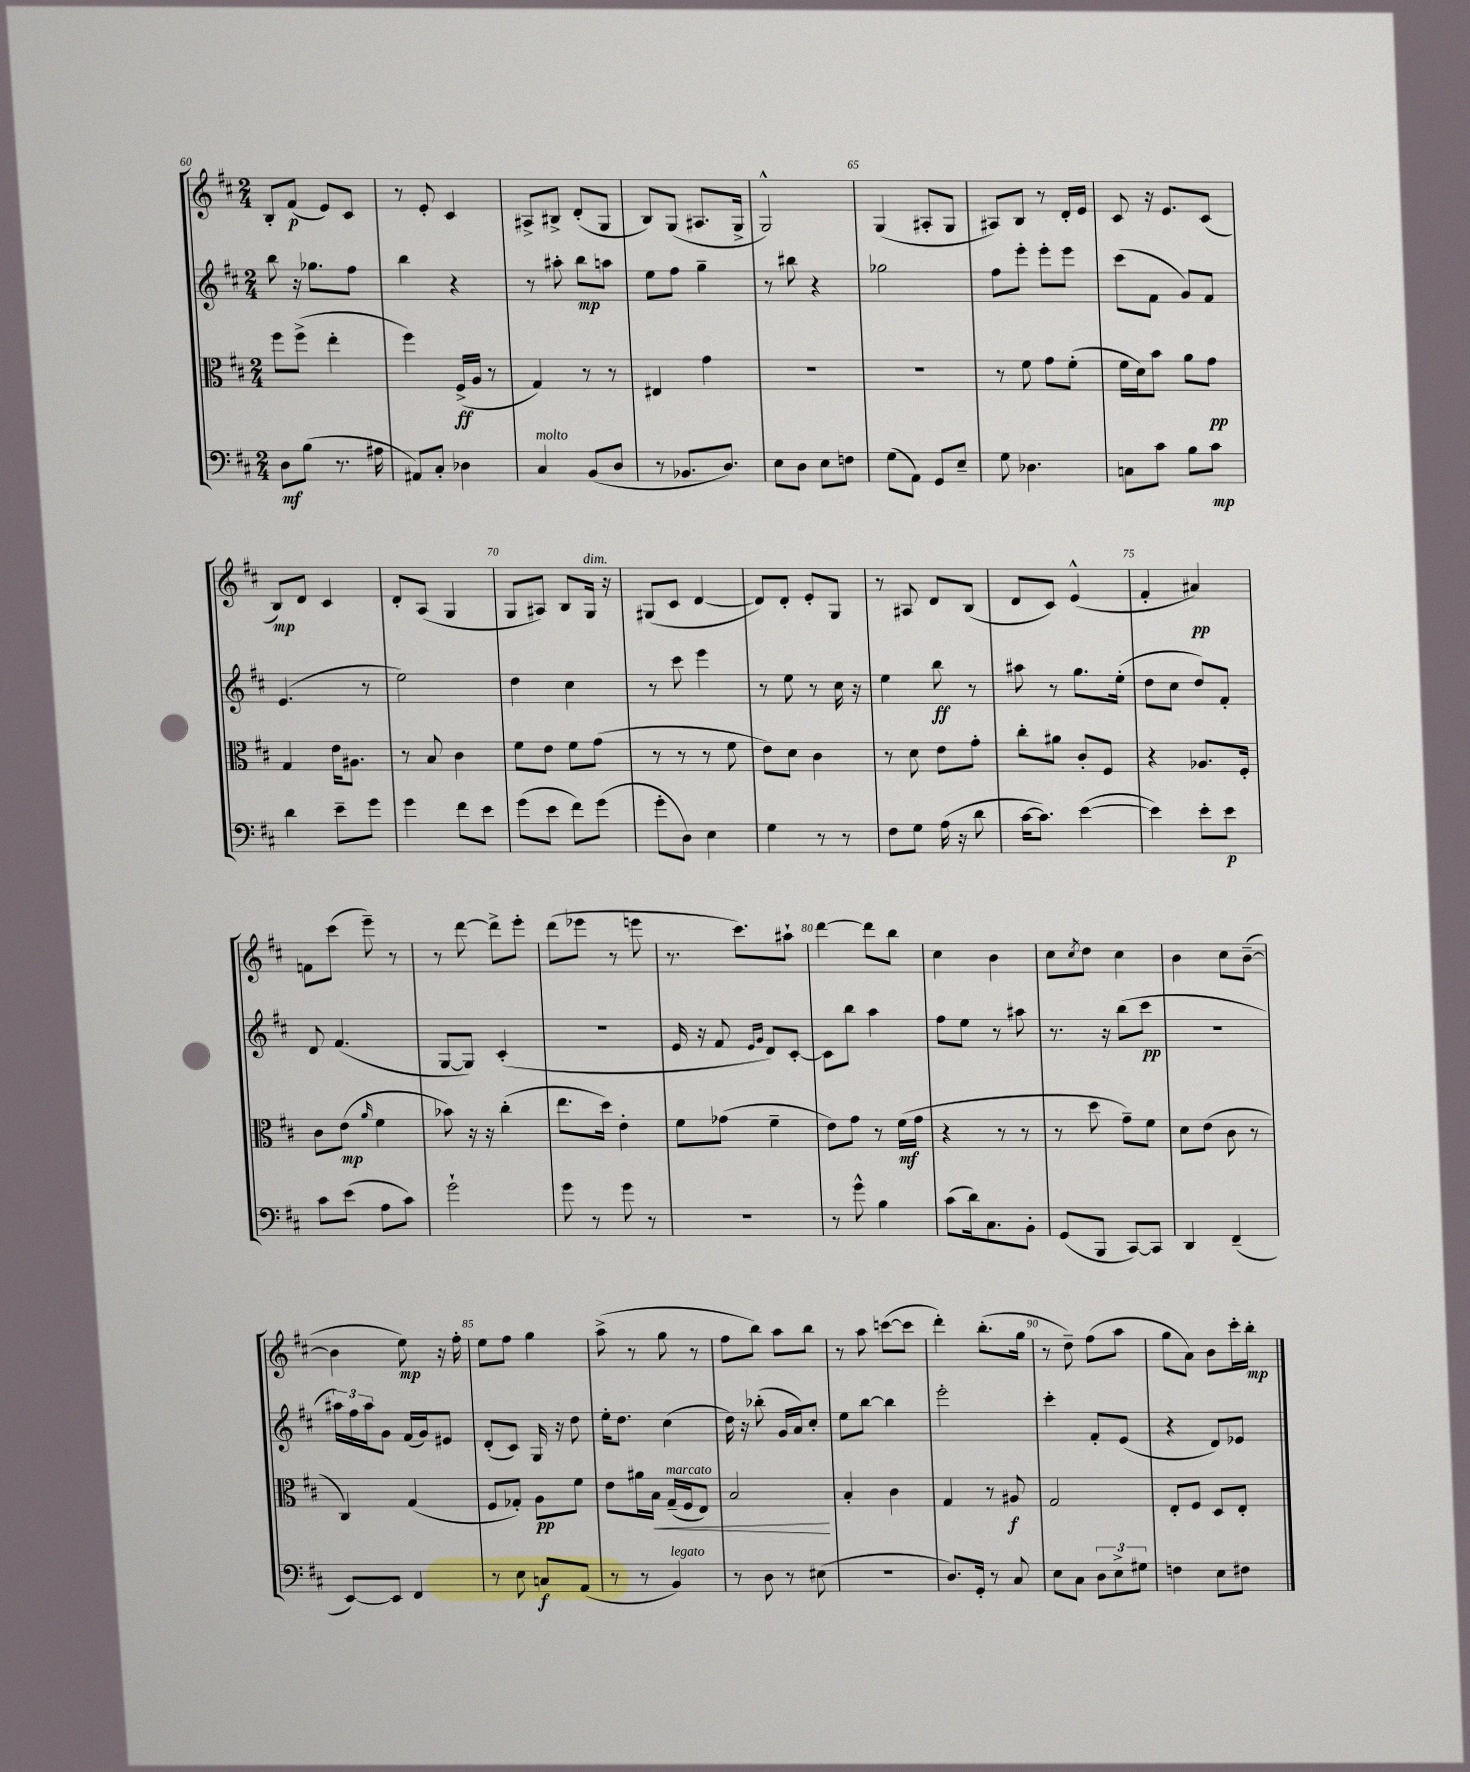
<<
\new StaffGroup <<
\new Staff = "s0" {
    \clef treble \key d \major \numericTimeSignature \time 2/4
    b8-. fis'8\p( e'8) cis'8 |
    r8 e'8-. cis'4 |
    ais8-> bis8-> d'8-.( g8 |
    b8) g8( ais8. g16-> |
    g2-^) |
    g4( ais8-. g8 |
    ais8) b8 r8 d'16-. e'16 |
    cis'8 r16 e'8. cis'8( |
    b8\mp) d'8 cis'4 |
    d'8-. a8( g4 |
    g8 ais8) b8 g16^\markup { \italic "dim." } r16 |
    gis8( cis'8 d'4~ |
    d'8) d'8-. e'8-. g8 |
    r8 ais8 d'8 b8( |
    d'8 cis'8) e'4-^( |
    fis'4-. ais'4\pp) |
    f'8 cis'''8( e'''8--) r8 |
    r8 d'''8~ d'''8-> e'''8-. |
    d'''8( ees'''8 r8 e'''8 |
    r8. cis'''8.) ais''8-! |
    d'''4~ d'''8 b''8 |
    cis''4 b'4 |
    cis''8 \acciaccatura { cis''8 } d''8 cis''4 |
    b'4 cis''8 b'8~--( |
    b'4 e''8\mp) r16 fis''16-. |
    e''8 fis''8 g''4 |
    a''8->( r8 g''8 r8 |
    fis''8 b''8) a''8 b''8 |
    r8 a''8 c'''8~( c'''8 |
    d'''4-.) b''8.-.( g''16 |
    r8 d''8--) fis''8( a''8 |
    g''8 a'8) b'8 cis'''16-. b''16-.\mp \bar "|." |
}
\new Staff = "s1" {
    \clef treble \key d \major \numericTimeSignature \time 2/4
    b''8 r16 ges''8. fis''8 |
    b''4 r4 |
    r8 ais''8-. b''8\mp a''8 |
    e''8 fis''8 g''4-- |
    r8 bis''8 r4 |
    ges''2 |
    fis''8 e'''8-. e'''8-. e'''8 |
    cis'''8( fis'8 g'8) fis'8 |
    e'4.( r8 |
    e''2) |
    d''4 cis''4 |
    r8 cis'''8 e'''4 |
    r8 e''8 r8 cis''16 r16 |
    e''4 b''8\ff r8 |
    ais''8 r8 g''8. e''16-.( |
    d''8 cis''8 d''8) fis'8-. |
    d'8 fis'4.( |
    g8~ g8) cis'4-.( |
    R2 |
    e'16 r16 fis'8 \grace { e'16 g'16 } d'8) cis'8~-. |
    cis'8 b''8 a''4 |
    fis''8 e''8 r8 ais''8 |
    r8. r16 b''8( cis'''8\pp |
    R2 |
    \tuplet 3/2 { ais''16) fis''16 ais''16 } g'8 fis'16( g'16) eis'8 |
    d'8-.( cis'8) g16 r16 d''8 |
    e''16-. d''8. cis''4( |
    d''16) r16 bes''8-.( g'16 a'16) cis''8-. |
    e''8 b''8~ b''4 |
    e'''2-. |
    cis'''4-. fis'8-. e'8( |
    r4 d'8) ees'8 \bar "|." |
}
\new Staff = "s2" {
    \clef alto \key d \major \numericTimeSignature \time 2/4
    fis''8 fis''8->( e''4-. |
    fis''4) fis16->\ff( a16 r8 |
    g4) r8 r8 |
    eis4 g'4 |
    R2 |
    r2 |
    r8 fis'8 g'8 fis'8-.( |
    fis'16 d'16) b'8 a'8 g'8\pp |
    g4 e'16 ais8. |
    r8 b8 cis'4 |
    fis'8 e'8 fis'8 g'8( |
    r8 r8 r8 fis'8 |
    e'8) d'8 cis'4 |
    r8 d'8 e'8 g'8-. |
    cis''8-. ais'8 cis'8-. fis8 |
    r4 aes8. fis16-. |
    cis'8 e'8\mp( \grace { a'16 } fis'4 |
    bes'8) r16 r16 cis''4-.( |
    e''8. d''16) e'4-. |
    fis'8 ges'8( fis'4-- |
    e'8) g'8 r8 fis'16\mf( g'16 |
    r4 r8 r8 |
    r8 d''8 g'8--) fis'8 |
    d'8 e'8( cis'8 r8 |
    cis4) g4( |
    fis8 ges8-.) a8\pp fis'8 |
    e'8 ais'16 b16\< g16--^\markup { \italic "marcato" }( fis16 e8) |
    b2\! |
    b4-. cis'4 |
    g4 r8 ais8\f |
    g2 |
    e8-. fis8 d8 e8-. \bar "|." |
}
\new Staff = "s3" {
    \clef bass \key d \major \numericTimeSignature \time 2/4
    d8\mf b8( r8. ais16 |
    ais,8) cis8-. des4 |
    cis4^\markup { \italic "molto" } b,8( d8 |
    r8 bes,8. d8.) |
    e8 d8 e8 f8 |
    g8( a,8) g,8 e8-- |
    g8 des4. |
    c8 cis'8 b8 cis'8\mp |
    d'4 e'8-- g'8 |
    g'4 fis'8 e'8 |
    g'8( e'8 fis'8) g'8( |
    g'8-. d8) e4 |
    g4 r8 r8 |
    fis8 g8 a16( r16 d'8 |
    cis'16~ cis'8.) e'4~( |
    e'4) e'8-. e'8\p |
    cis'8 e'8( a8 cis'8) |
    g'2-! |
    g'8 r8 g'8 r8 |
    r2 |
    r8 g'8-^ b4 |
    cis'8( d'16) cis8. b,8-. |
    g,8( b,,8 cis,8~) cis,8 |
    d,4 fis,4--( |
    e,8~) e,8 fis,4 |
    r8 e8 c8\f a,8( |
    r8 r8 b,4^\markup { \italic "legato" }) |
    r8 d8 r8 eis8( |
    R2 |
    d8.) g,16-. r8 cis8 |
    e8 cis8 \tuplet 3/2 { d8 e8-> gis8 } |
    f4 e8 fis8 \bar "|." |
}
>>
>>
\layout { \context { \Score currentBarNumber = #60 \override BarNumber.break-visibility = ##(#f #t #t) barNumberVisibility = #(every-nth-bar-number-visible 5) } }
